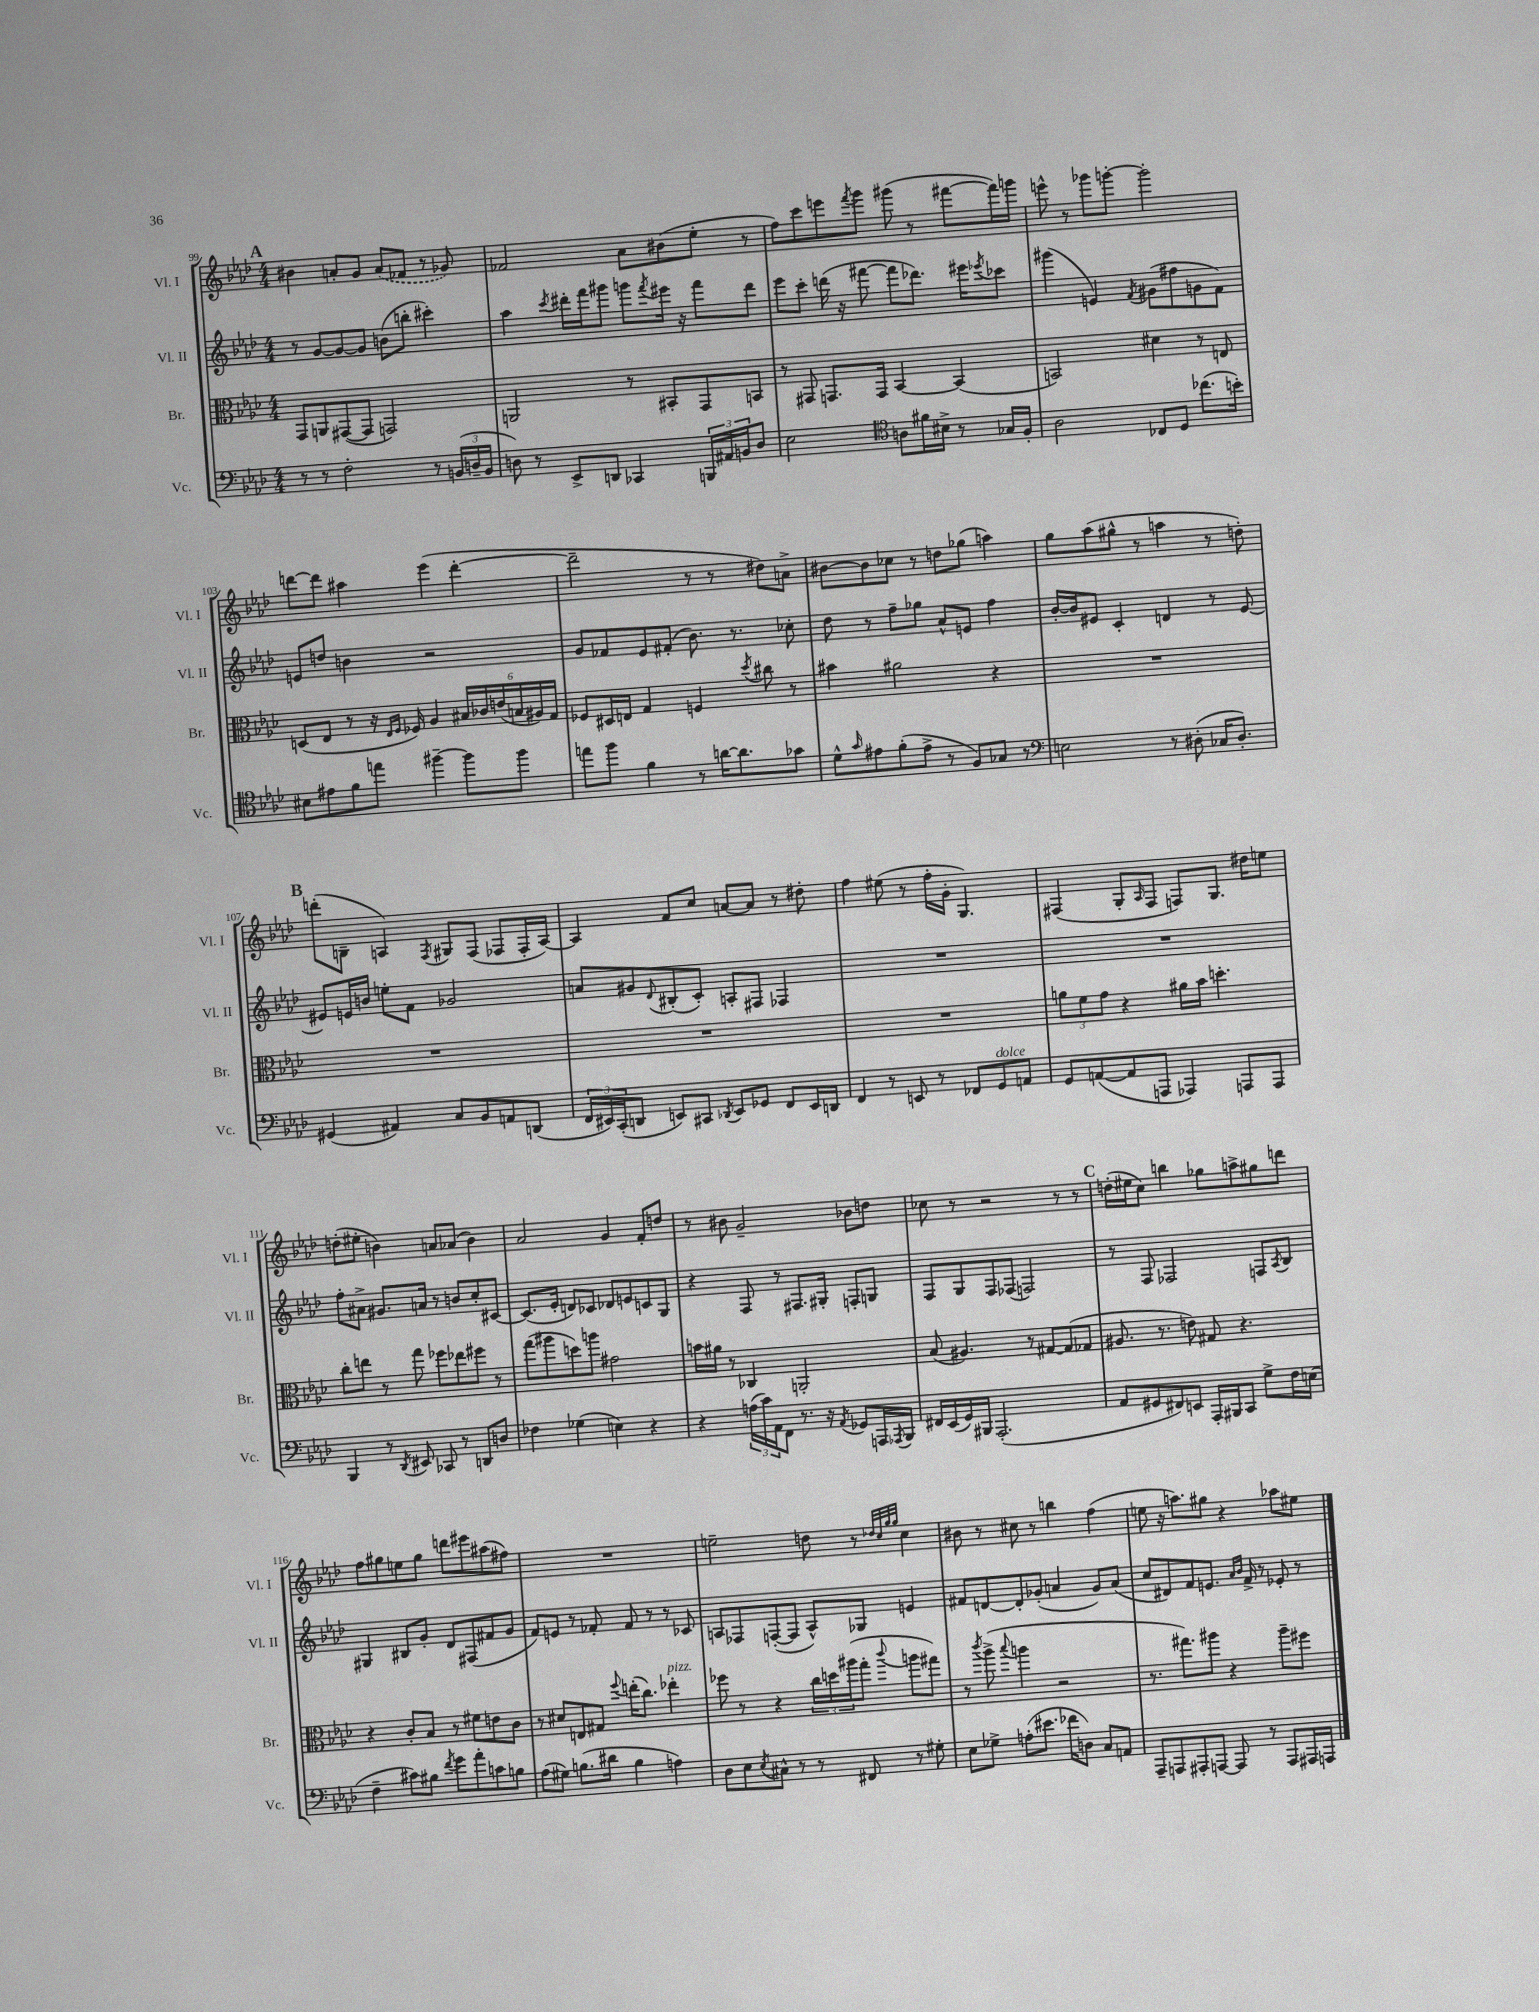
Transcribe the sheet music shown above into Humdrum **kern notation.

**kern	**kern	**kern	**kern
*staff4	*staff3	*staff2	*staff1
*clefF4	*clefC3	*clefG2	*clefG2
*k[b-e-a-d-]	*k[b-e-a-d-]	*k[b-e-a-d-]	*k[b-e-a-d-]
*M4/4	*M4/4	*M4/4	*M4/4
8r	8GG	8r	4b#
8r	8AA	[8g	.
2F'	([8GG#	8g_	8a'
.	8GG#]	8g]	8g
.	2GG)	(8b	(8a
.	.	8bb'	8f-
8r	.	4ccc#')	8r
(24BB	.	.	8g-)
24D~	.	.	.
24BB	.	.	.
=	=	=	=
8D)	2AA	4aa-	2f-
8r	.	.	.
.	.	8qccc	.
8EE-^	.	16ddd#'	.
.	.	16fff	.
8DD	.	8ggg#	.
4CC-	8r	8ggg	8a-
.	.	8qfff	.
.	8BB#'	16eee#	(8b#
.	.	16r	.
24BBB	8GG	8fff	8ee-'
24AA#	.	.	.
24BB	.	.	.
8D	8BB	8ddd#	8r
=	=	=	=
2E-	8r	8eee-	8ff)
.	8GG#	8ccc'	8ccc
.	8.GG	(16ddd	8eee
.	.	16r	.
.	.	.	8qfff
.	.	[8fff#	8ggg
.	16GG	.	.
*clefC4	*	*	*
8A	[4BB-	8fff#]	(8ggg#
16f#	.	8.ddd-)	8r
16B#^	.	.	.
8r	(4BB-]	.	[8fff#
.	.	16eee#	.
.	.	8qeee-	.
16G-	.	8ccc-	16fff#])
16F'	.	.	16ggg
=	=	=	=
2A-	2BB)	(4ggg#	8eee^^
.	.	.	8r
.	.	4e)	8ggg-
.	.	.	[8ggg'
.	.	8qf	.
8C-	4d#	(8g#	2ggg']
8D-	.	8ff#	.
(8.cc-	8r	8g	.
.	8E	8f)	.
16b')	.	.	.
=	=	=	=
8B#	(8D	8e	[8ddd
8e#	8E-	8dd	8ddd]
8f	8r	4b	4aa#
8ee	16r	.	.
.	16qqE-	.	.
.	16qqF	.	.
.	16F-)	.	.
[4ff#~	4A-	2r	(4eee-
8ff#]	24B#	.	[4ddd'
.	24c-	.	.
.	(24e	.	.
8ff#	24B	.	.
.	24A#)	.	.
.	24G	.	.
=	=	=	=
8ee	8F-	8g	2ddd~]
8ff	16D#	8f-	.
.	16E	.	.
4f	4G	8e-	.
.	.	(8f#'	.
8r	4F	8.b-)	8r
[16a	.	.	8r
8.a]	.	8.r	.
.	8qdd-	.	.
.	8cc#	.	8dd#)
8g-	8r	8cc-'	8a^
=	=	=	=
8d-^^	4b#	8dd-	[8b#
16qqg	.	.	.
8e#	.	8r	8b#]
(8f'	2a#	8ff~	8cc-
8e#^	.	8gg-	8r
8r	.	8a-^^	8dd
8F)	.	8e	(8gg-
8G-	4r	4ff	4aa)
8r	.	.	.
=	=	=	=
*clefF4	*	*	*
2E	1r	[16b-'	8gg
.	.	16b-]	.
.	.	8e#	(8aa-
.	.	4c'	8gg#^^
.	.	.	8r
8r	.	4d	4aa
(8D#'	.	.	.
16C-	.	8r	8r
8.D#')	.	.	.
.	.	[8e#	8dd')
=	=	=	=
(4GG#	1r	8e#]	(8ddd'
.	.	16e	8B~
.	.	16b	.
4AA#)	.	8ee'	4A)
.	.	8f	.
.	.	.	8qF
8C	.	2g-	8G#
8BB-	.	.	(8F
8AA	.	.	8F-
(8DD	.	.	16F-'
.	.	.	[16A)
=	=	=	=
24FF	1r	8a	4A]
24EE#)	.	.	.
(24CC'	.	.	.
8DD	.	8g#	.
.	.	8qqd-	.
8EE)	.	(8B#'	8f
8CC#	.	8c')	8cc
8qDD-	.	.	.
8EE	.	8A'	[8a
8GG-	.	8F#	8a]
8FF	.	4F-	8r
16EE	.	.	8dd#'
16DD	.	.	.
=	=	=	=
4FF	1r	1r	4ff
8r	.	.	(8ee#
8EE	.	.	8r
8r	.	.	16ff'
.	.	.	16g'
8FF-	.	.	4.G)
8GG	.	.	.
8AA	.	.	.
=	=	=	=
8GG	12a	1r	(4F#
.	12f	.	.
([8AA	.	.	.
.	12g	.	.
8AA]	4r	.	8G'
.	.	.	16qqA-
8AAA	.	.	8F#
4AAA-)	16a#	.	8F)
.	16b-	.	.
.	4.dd'	.	8.G
8AAA	.	.	.
.	.	.	16dd#
8AAA	.	.	8ee
=	=	=	=
4BBB-	8cc'	8ff'	(8dd'
.	8ee	8a#^	8ee#'
8r	8r	8.g#	4b)
8qDD-	.	.	.
8EE#	8gg	.	.
.	.	16a	.
8CC-	8ff-	8r	8a
8r	8ee-	8b	(8a-
8DD	8ff#	8cc'	4b)
8D	8r	[8c#	.
=	=	=	=
4F-	(8gg	(8.c#]	2a-
.	8aa#	.	.
.	.	16e-'	.
(4G-	8dd)	8d)	.
.	8aa	8c-	.
4E)	2g#	8d-	4g
.	.	8e	.
4r	.	8c	8f'
.	.	8G	8dd
=	=	=	=
4r	16b	4r	8r
.	16a#	.	.
.	8r	.	8b#
(24A	4C-	8F	2g~
24c)	.	.	.
24AA-	.	.	.
8FF	.	8r	.
8.r	2AA'	8.F#	.
16r	.	16G#'	.
8qAA-	.	.	.
8GG-	.	8F'	8b-
16AAA	.	8G	8dd
8qAAA-	.	.	.
16BBB-	.	.	.
=	=	=	=
16FF#	(8B-	8F	8cc-
(16EE-	.	.	.
16GG)	4.A#)	8G	8r
16BBB#	.	.	.
(2.AAA-'	.	8F	2r
.	.	(8F-	.
.	8r	2F)	.
.	[8G#	.	.
.	(8G#]	.	8r
.	8G-	.	8r
=	=	=	=
8AA-	8.A#	8r	(16dd'
.	.	.	16ee#
8GG#	.	8F	8cc)
.	8.r	.	.
8FF#)	.	2F-	4bb
8EE	8e)	.	.
16AAA-'	8G#	.	8gg-
16BBB#	.	.	.
8CC	4.r	.	8aa^
8G^	.	8F	8gg#
.	.	8qA-	.
16F	.	8B-	8ddd
(16E	.	.	.
=	=	=	=
4F~	4r	4G#	8ff
.	.	.	8gg#
8c#)	8c'	8B#	8ee
8B#	8B-	8g'	8gg#
8qf	.	.	.
8g	8r	8d-	8ddd
8a-'	8f#	(8F#	8eee#
8c	8e	8f#	(8aa#
8B	8c	8g	8ff#)
=	=	=	=
(8A-	8r	8f)	1r
8G#)	8d#	8e	.
(8.B	8E	8r	.
.	8G#	8f-'	.
16d#	.	.	.
.	8qqff	.	.
4B	(16ee'	8f-	.
.	8.cc)	.	.
.	.	8r	.
4A)	4ee-'	8r	.
.	.	8c-	.
=	=	=	=
8D-	8ff-	8A	2ee~
8E-	8r	8F-	.
8qE-	.	.	.
8C#^^	4r	([8F'	.
8r	.	8F]	.
8r	24cc	8A^^)	8dd
.	24dd	.	.
.	(24aa#	.	.
8FF#	8gg'	8G-	8r
.	.	.	32qqdd-
.	.	.	32qqcc
.	.	.	32qqgg
.	8qqccc	.	32qqgg
8r	8aa	4e	4cc
8G#'	8gg#)	.	.
=	=	=	=
8E-	8r	8f#	8b#
.	8qccc	.	.
8G-^	(8aa-^	[8d	8r
.	8qqbb-	.	.
(8A'	4aa	8d']	8cc#
8.e#	.	(8g-'	8r
.	2r	4a	4bb
16f-	.	.	.
8D)	.	.	.
8C	.	8g-)	(4ff
8AA	.	(8a	.
=	=	=	=
8AAA-~	8.r	8cc	8ee
8AAA	.	8d#)	16r
.	8.gg#)	.	8.aa)
8AAA#'	.	8f	.
[8AAA	8aa#	8.e	8gg#
8AAA]	4r	.	4r
.	.	16qqa-	.
.	.	16qqb-	.
.	.	16f^	.
8r	.	8r	.
8AAA	8aa#~	8e-'	8aa-
16AAA#	8ff#	8r	8ee#
16AAA	.	.	.
==	==	==	==
*-	*-	*-	*-
